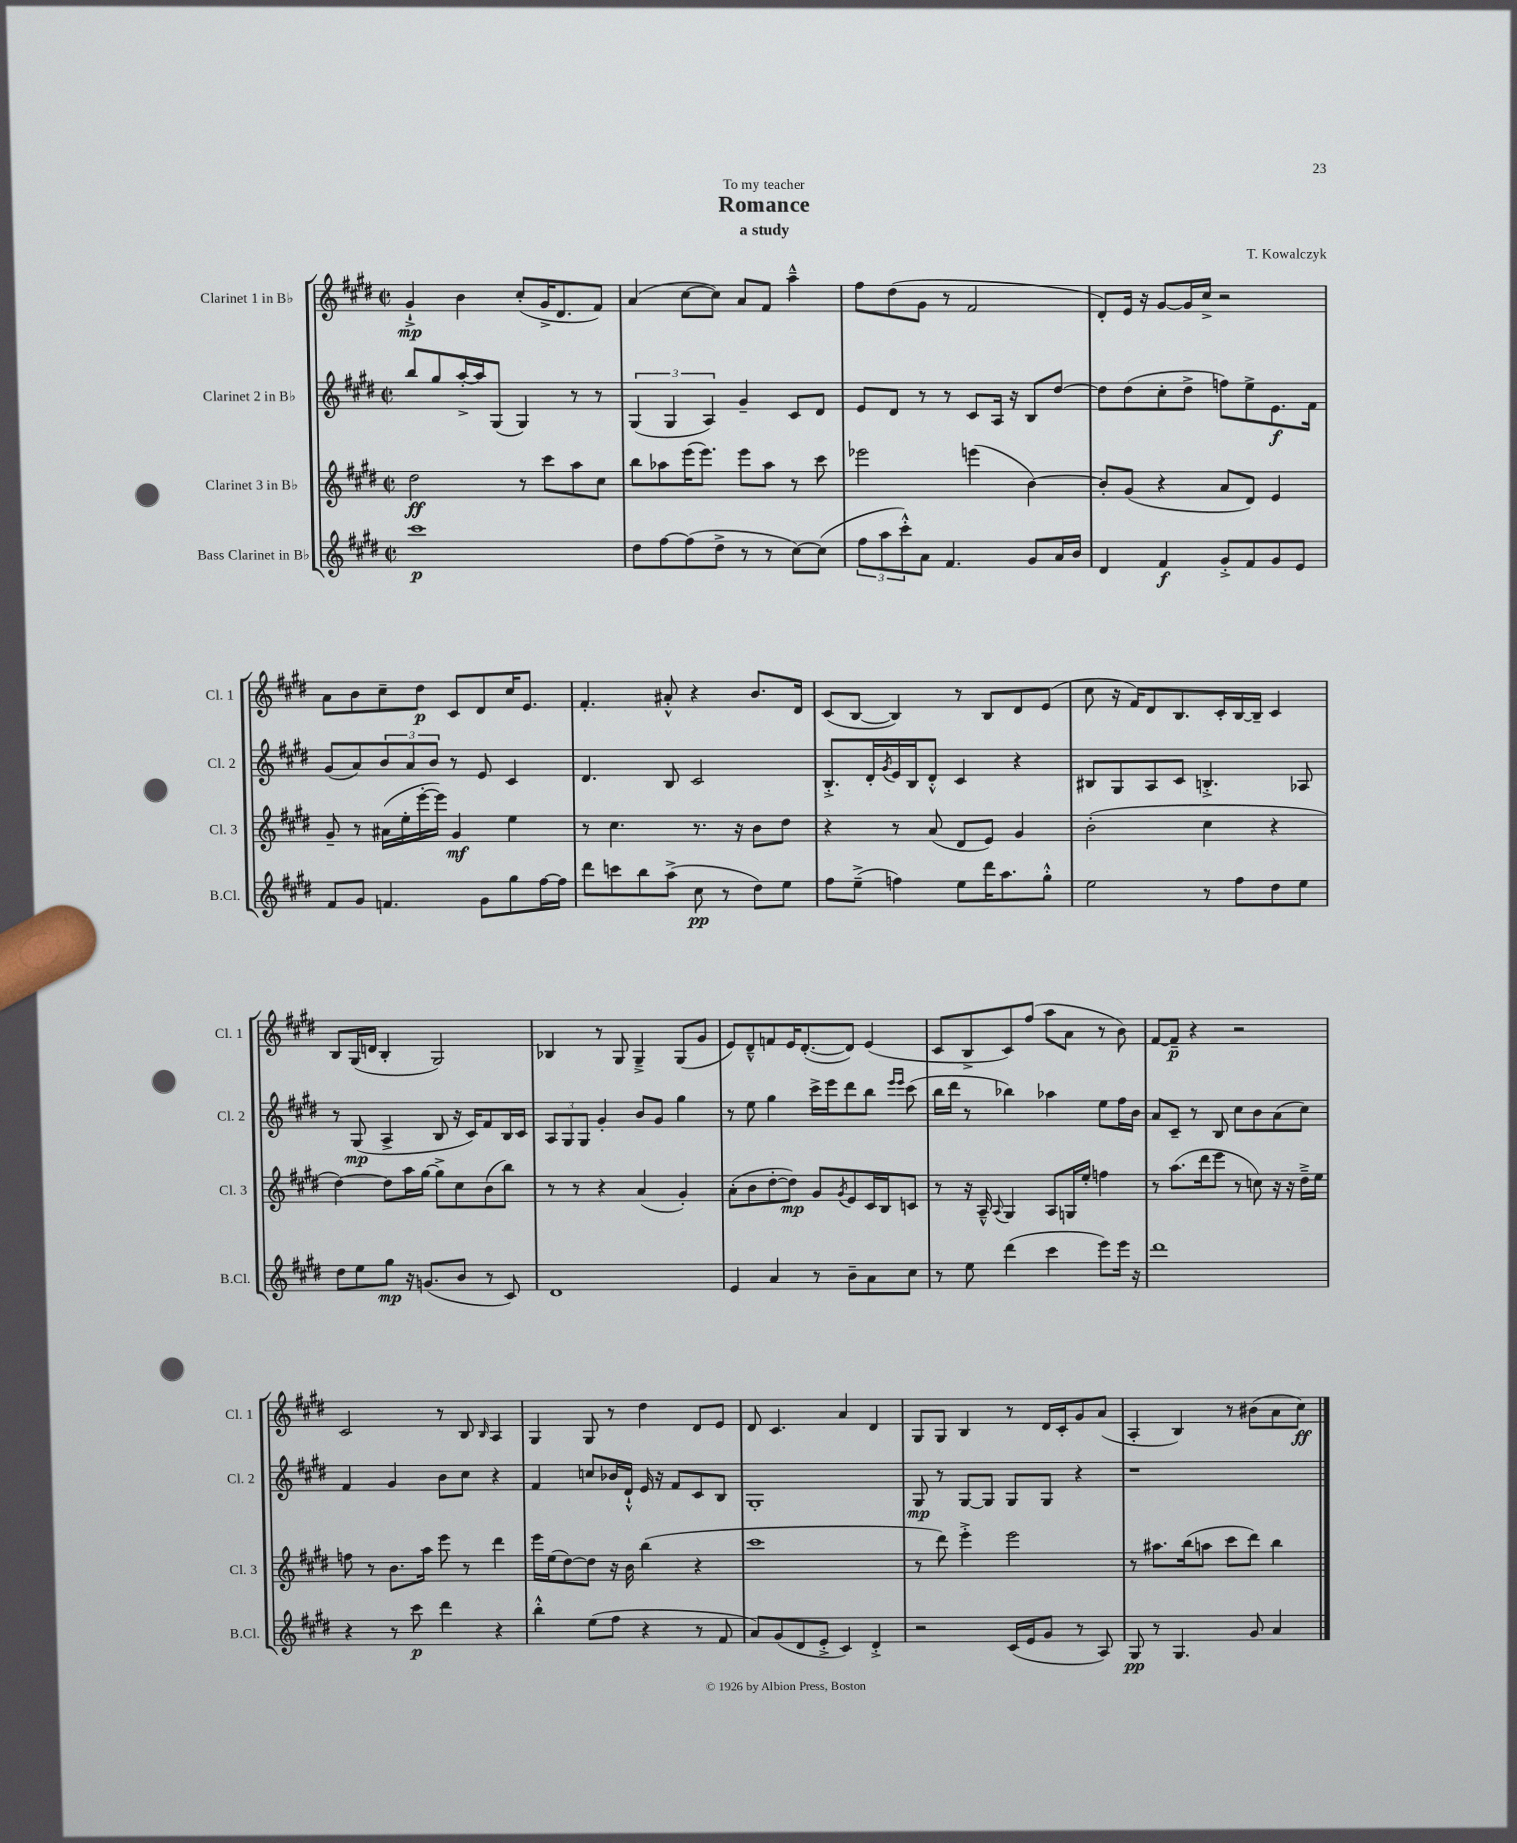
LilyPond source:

\header { title = "Romance" composer = "T. Kowalczyk" subtitle = "a study" dedication = "To my teacher" }
<<
\new StaffGroup <<
\new Staff = "s0" \with { instrumentName = "Clarinet 1 in Bb" shortInstrumentName = "Cl. 1" } {
    \clef treble \key e \major \defaultTimeSignature \time 2/2
    gis'4-!->\mp b'4 cis''8-.( gis'16-> dis'8. fis'8) |
    a'4( cis''8~ cis''8) a'8 fis'8 a''4---^ |
    fis''8 dis''8( gis'8 r8 fis'2 |
    dis'8-.) e'16 r16 gis'8~ gis'16 cis''16-> r2 |
    a'8 b'8 cis''8-- dis''8\p cis'8 dis'8 cis''16 e'8. |
    fis'4.-. ais'8-.-^ r4 b'8. dis'16 |
    cis'8( b8~ b4) r8 b8 dis'8 e'8( |
    cis''8 r16 fis'16) dis'8 b8. cis'16-. b16~ b16-- cis'4 |
    b8 gis16( d'16 b4-. gis2) |
    bes4 r8 gis8 gis4---> gis8( gis'8 |
    e'8) dis'8---^ f'8 e'16 dis'8.~-.( dis'8) e'4( |
    cis'8 b8-> cis'8) fis''8( a''8 a'8 r8 b'8) |
    fis'8~ fis'8--\p r4 r2 |
    cis'2 r8 b8 \grace { b16 } a4 |
    gis4 gis8 r8 dis''4 dis'8 e'8 |
    dis'8 cis'4. a'4 dis'4 |
    gis8 gis8 b4 r8 dis'16 cis'16-. gis'8 a'8( |
    a4-. b4) r8 bis'8( a'8 cis''8\ff) \bar "|." |
}
\new Staff = "s1" \with { instrumentName = "Clarinet 2 in Bb" shortInstrumentName = "Cl. 2" } {
    \clef treble \key e \major \defaultTimeSignature \time 2/2
    b''8 gis''8 a''16~-.-> a''16 gis8( gis4) r8 r8 |
    \tuplet 3/2 { gis4( gis4 a4) } gis'4-- cis'8 dis'8 |
    e'8 dis'8 r8 r8 cis'8 a16 r16 b8 dis''8~ |
    dis''8 dis''8( cis''8-. dis''8-> f''8) e''8-> e'8.\f fis'16 |
    gis'8( a'8) \tuplet 3/2 { b'8 a'8 b'8 } r8 e'8 cis'4 |
    dis'4. b8 cis'2 |
    b8.-.-> dis'16-. \acciaccatura { gis'8 } e'16 b16 dis'8-.-^ cis'4 r4 |
    bis8 gis8 a8 cis'8 b4.-.-> aes8 |
    r8 gis8\mp( a4-> b8 r16 cis'16) fis'8 b16 cis'16 |
    \tuplet 3/2 { a8 gis8 gis8 } gis'4-. b'8 gis'8 gis''4 |
    r8 e''8 gis''4 cis'''16-> e'''16 dis'''8 b''8 \grace { e'''16 e'''16 } cis'''8( |
    b''16 dis'''16 r8 bes''4) aes''4 e''8 fis''16 b'16 |
    a'8 cis'8-- r8 b8 cis''8 b'8 a'8( cis''8) |
    fis'4 gis'4 b'8 cis''8 r4 |
    fis'4 c''8 bes'16 dis'16-!-^ e'16 r16 fis'8 cis'8 b8 |
    gis1-. |
    gis8\mp r8 gis8~ gis8 gis8 gis8 r4 |
    r1 \bar "|." |
}
\new Staff = "s2" \with { instrumentName = "Clarinet 3 in Bb" shortInstrumentName = "Cl. 3" } {
    \clef treble \key e \major \defaultTimeSignature \time 2/2
    dis''2\ff r8 cis'''8 a''8 cis''8 |
    b''8 aes''8 e'''16( e'''8.) e'''8 aes''8 r8 cis'''8 |
    ees'''2 e'''4( b'4~) |
    b'8-. gis'8( r4 a'8 dis'8) e'4 |
    gis'8-- r8 ais'16( e''16-. e'''16~-. e'''16) gis'4\mf e''4 |
    r8 cis''4. r8. r16 b'8 dis''8 |
    r4 r8 a'8( dis'8 e'8) gis'4 |
    b'2-.( cis''4 r4 |
    dis''4~) dis''8 a''16 gis''16~ gis''8-> cis''8 b'8( b''8) |
    r8 r8 r4 a'4( gis'4-.) |
    a'8-.( b'8 dis''8~-. dis''8\mp) gis'8 \acciaccatura { gis'8 } e'8 cis'16 b16 c'8 |
    r8 r16 a16---^ \appoggiatura { a8 } gis4 a8 g16 e''16-. f''4 |
    r8 a''8.( dis'''16 e'''8 r8 c''8) r16 r16 dis''16---> e''16 |
    f''8 r8 b'8. a''16 e'''8 r8 dis'''4 |
    e'''16 e''16( dis''8~) dis''8 r16 b'16 b''4( r4 |
    cis'''1 |
    r8 dis'''8) e'''4-.-> e'''2 |
    r8 ais''8. b''16( a''8 cis'''8 dis'''8) b''4 \bar "|." |
}
\new Staff = "s3" \with { instrumentName = "Bass Clarinet in Bb" shortInstrumentName = "B.Cl." } {
    \clef treble \key e \major \defaultTimeSignature \time 2/2
    cis'''1\p |
    dis''8 fis''8~ fis''8( dis''8-> r8 r8 cis''8~) cis''8( |
    \tuplet 3/2 { fis''8 a''8 cis'''8-.-^) } a'8 fis'4. gis'8 a'16 b'16 |
    dis'4 fis'4\f gis'8-.-> fis'8 gis'8 e'8 |
    fis'8 gis'8 f'4. gis'8 gis''8 fis''16~ fis''16 |
    dis'''8 c'''8 b''8 a''8->( cis''8\pp r8 dis''8) e''8 |
    fis''8 e''8--->( f''4) e''8 dis'''16 a''8. gis''8-.-^ |
    e''2 r8 fis''8 dis''8 e''8 |
    dis''8 e''8 gis''8\mp r16 g'8.( b'8 r8 cis'8) |
    dis'1 |
    e'4 a'4 r8 b'8-- a'8 cis''8 |
    r8 e''8 dis'''4( cis'''4 e'''8) e'''16 r16 |
    dis'''1 |
    r4 r8 cis'''8\p dis'''4 r4 |
    b''4-.-^ e''8( fis''8 r4 r8 fis'8 |
    a'8) gis'8( dis'8 e'8-.-> cis'4) dis'4-.-> |
    r2 cis'16( e'16 gis'8 r8 a8) |
    gis8\pp r8 gis4. gis'8 a'4 \bar "|." |
}
>>
>>
\layout { \context { \Score \remove "Bar_number_engraver" } }
